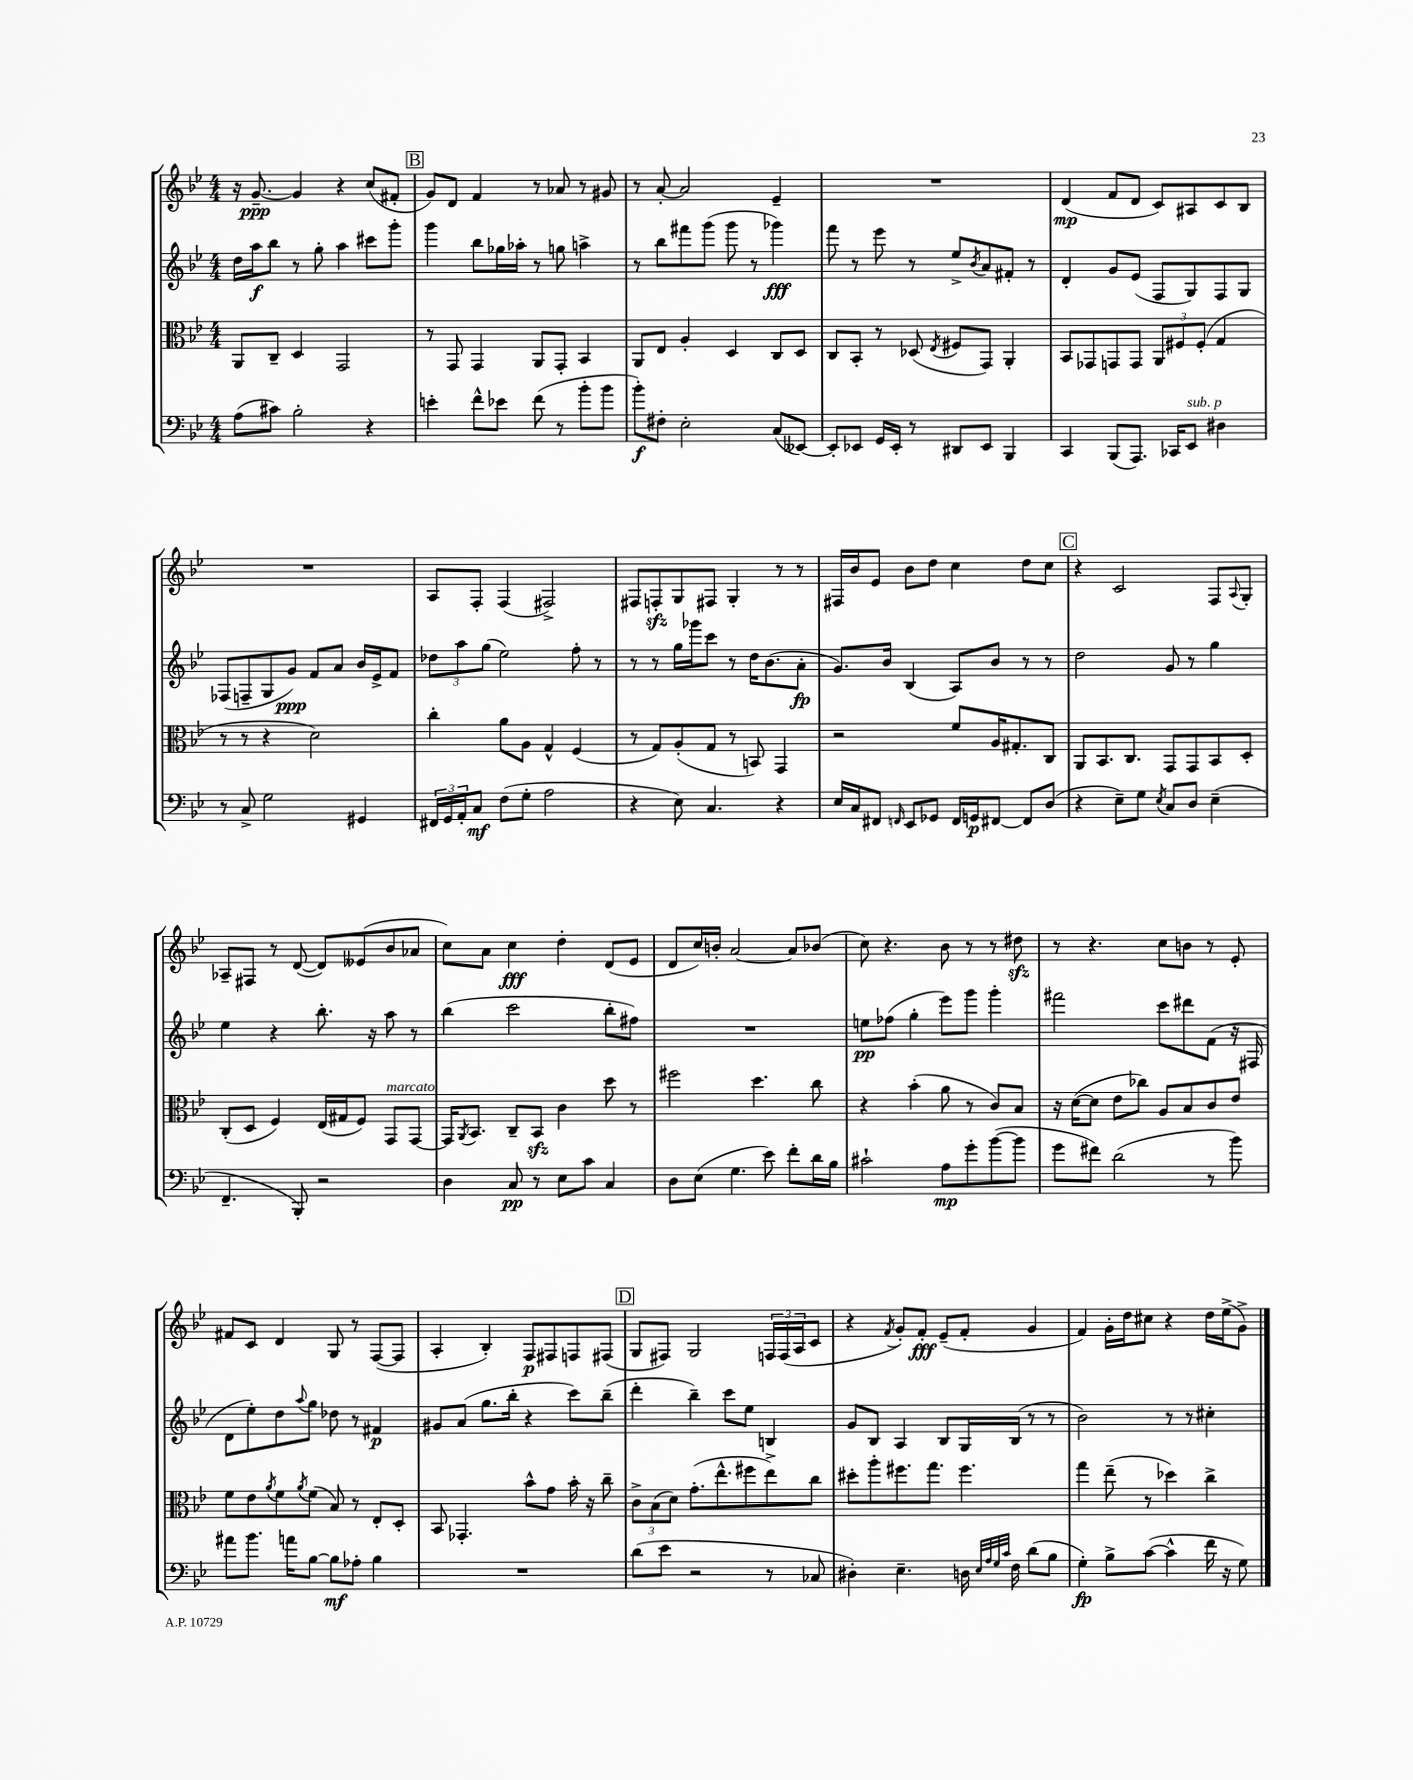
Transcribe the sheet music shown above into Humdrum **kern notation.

**kern	**dynam	**kern	**kern	**dynam	**kern	**dynam
*part4	*part4	*part3	*part2	*part2	*part1	*part1
*staff4	*staff4	*staff3	*staff2	*staff2	*staff1	*staff1
*clefF4	*	*clefC3	*clefG2	*	*clefG2	*
*k[b-e-]	*	*k[b-e-]	*k[b-e-]	*	*k[b-e-]	*
*M4/4	*	*M4/4	*M4/4	*	*M4/4	*
=18	=18	=18	=18	=18	=18	=18
(8A\L	.	8AA/L	16dd\LL	.	16r	.
.	.	.	16aa\J	f	[8.g~/	ppp
8c#X\J)	.	8C~/J	8bb-\J	.	.	.
2B-'\	.	4D/	8r	.	4g/]	.
.	.	.	8gg'\	.	.	.
.	.	2GG/	4aa\	.	4r	.
4r	.	.	8ccc#X\L	.	(8cc/L	.
.	.	.	8ggg'\J	.	8f#X'/J	.
!!LO:REH:place=s1:t=B
=19	=19	=19	=19	=19	=19	=19
4en'\	.	8r	4ggg\	.	8g/L)	.
.	.	8GG/	.	.	8d/J	.
8f^^\L	.	4GG/	8bb-\L	.	4f/	.
8e-X\J	.	.	16gg-X\L	.	.	.
.	.	.	16aa-X'\JJ	.	.	.
(8f\	.	8AA/L	8r	.	8r	.
8r	.	8GG'/J	8ggn\	.	8a-X/	.
8b-'\L	.	4BB-/	4aan^\	.	8r	.
8b-\J	.	.	.	.	8g#X/	.
=20	=20	=20	=20	=20	=20	=20
8b-'\L)	f	8AA/L	8r	.	8r	.
8F#X'\J	.	8E-/J	8bb-\L	.	[8a'/	.
2E-'\	.	4A'/	8fff#X\	.	2a/]	.
.	.	.	(8ggg\J	.	.	.
.	.	4D/	8ggg\	.	.	.
.	.	.	8r	.	.	.
(8C/L	.	8C/L	4ggg-X\)	fff	4e-~/	.
[8EE--X/J)	.	8D/J	.	.	.	.
=21	=21	=21	=21	=21	=21	=21
8EE--'/L]	.	8C/L	8fff\	.	1r	.
8EE-X/J	.	8BB-'/J	8r	.	.	.
16GG/LL	.	8r	8eee-\	.	.	.
16EE-'/JJ	.	.	.	.	.	.
8r	.	(8D-X/	8r	.	.	.
.	.	8qE-/	.	.	.	.
8DD#X/L	.	8F#X/L	8ee-^/L	.	.	.
.	.	.	8qb-/	.	.	.
8EE-/J	.	8GG/J)	8a/	.	.	.
4BBB-/	.	4AA'/	8f#X'/J	.	.	.
.	.	.	8r	.	.	.
=22	=22	=22	=22	=22	=22	=22
4CC/	.	8BB-/L	4d'/	.	(4d/	mp
.	.	8GG-X/	.	.	.	.
(8BBB-/L	.	8GGn/	8g/L	.	8f/L	.
8.AAA/J)	.	8GG/J	(8e-/J	.	8d/J	.
.	.	12AA/L	8F/L	.	8c/L)	.
16CC-X/KL	.	.	.	.	.	.
.	.	12F#X/	.	.	.	.
!LO:TX:a:i:t=sub. p	!	!	!	!	!	!
8EE-/J	.	.	8G/)	.	8A#X/	.
.	.	(12F#'/J	.	.	.	.
4D#X\	.	4G/	8F/	.	8c/	.
.	.	.	8G/J	.	8B-/J	.
!!LO:LB:g=z
=23	=23	=23	=23	=23	=23	=23
8r	.	8r	(8F-X/L	.	1r	.
8C^/	.	8r	8Fn~/	.	.	.
2G\	.	4r	8G/	.	.	.
.	.	.	8g/J)	ppp	.	.
.	.	2d\)	8f/L	.	.	.
.	.	.	8a/J	.	.	.
4GG#X/	.	.	16b-/LL	.	.	.
.	.	.	16e-^/J	.	.	.
.	.	.	8f/J	.	.	.
=24	=24	=24	=24	=24	=24	=24
24FF#X/LL	.	4cc'\	12dd-X\L	.	8A/L	.
24GG/	.	.	.	.	.	.
24AA'/J	.	.	12aa\	.	.	.
8C/J	mf	.	.	.	8F'/J	.
.	.	.	(12gg\J	.	.	.
(8F\L	.	8a\L	2ee-\)	.	(4F/	.
8G'\J	.	8A\J	.	.	.	.
2A\	.	4G^^/	.	.	2F#X^/)	.
.	.	(4F/	8ff'\	.	.	.
.	.	.	8r	.	.	.
=25	=25	=25	=25	=25	=25	=25
4r	.	8r	8r	.	8F#X/L	.
.	.	8G/L)	8r	.	8Fnzz'/	.
8E-\)	.	(8A'/	16gg\LL	.	8G/	.
.	.	.	16ggg-X\J	.	.	.
4.C/	.	8G/J	8ccc\J	.	8F#X/J	.
.	.	8r	8r	.	4G'/	.
.	.	8BBn/)	16dd\KL	.	.	.
.	.	.	(8.b-\	.	.	.
4r	.	4GG/	.	.	8r	.
.	.	.	8a'\J	fp	8r	.
=26	=26	=26	=26	=26	=26	=26
16E-/LL	.	2r	8.g/L)	.	16F#X/LL	.
16C/J	.	.	.	.	16b-/J	.
8FF#X/J	.	.	.	.	8e-/J	.
.	.	.	16b-/Jk	.	.	.
16qqFFn/	.	.	.	.	.	.
8EE-/L	.	.	(4B-/	.	8b-\L	.
8GG-X/J	.	.	.	.	8dd\J	.
16FF/LL	.	8f/L	8A/L)	.	4cc\	.
16GGn/J	p	.	.	.	.	.
[8FF#X/J	.	16A/K	8b-/J	.	.	.
.	.	8.G#X'/	.	.	.	.
8FF#/L]	.	.	8r	.	8dd\L	.
(8D/J	.	8C/J	8r	.	8cc\J	.
!!LO:REH:place=s1:t=C
=27	=27	=27	=27	=27	=27	=27
4r	.	8AA/L	2dd\	.	4r	.
.	.	8.BB-/	.	.	.	.
8E-~\L)	.	.	.	.	2c/	.
.	.	8.C/J	.	.	.	.
8G\J	.	.	.	.	.	.
8qE-/	.	.	.	.	.	.
8C/L	.	8GG/L	8g/	.	.	.
8D/J	.	8GG/	8r	.	.	.
(4E-~\	.	8BB-/	4gg\	.	8F/L	.
.	.	.	.	.	8qqA/	.
.	.	8D'/J	.	.	8G'/J	.
!!LO:LB:g=z
=28	=28	=28	=28	=28	=28	=28
4.FF~/	.	(8C'/L	4ee-\	.	8A-X~/L	.
.	.	8D/J	.	.	8F#X/J	.
.	.	4F/)	4r	.	8r	.
8BBB-'/)	.	.	.	.	([8d/	.
2r	.	(16E-/LL	8.bb-'\	.	8d/L])	.
.	.	16G#X/J	.	.	.	.
.	.	8F/J)	.	.	(8e--X/	.
.	.	.	16r	.	.	.
!	!	!LO:TX:a:i:t=marcato	!	!	!	!
.	.	8GG/L	8aa\	.	8b-/	.
.	.	[8GG/J	8r	.	8a-X/J	.
=29	=29	=29	=29	=29	=29	=29
4D\	.	16GG/KL]	(4bb-\	.	8cc\L)	.
.	.	8qAA/	.	.	.	.
.	.	8.BB-/J	.	.	.	.
.	.	.	.	.	8a\J	.
8C/	pp	8C~/L	2ccc\	.	4cc\	fff
8r	.	8BB-zz/J	.	.	.	.
8E-\L	.	4c\	.	.	4dd'\	.
8c\J	.	.	.	.	.	.
4C/	.	8dd\	8bb-'\L	.	(8d/L	.
.	.	8r	8ff#X\J)	.	8e-/J	.
=30	=30	=30	=30	=30	=30	=30
8D\L	.	2ff#X\	1r	.	8d/L	.
(8E-\J	.	.	.	.	16cc/L)	.
.	.	.	.	.	16bn'/JJ	.
4.G\	.	.	.	.	[2a/	.
.	.	4.dd\	.	.	.	.
8e-\)	.	.	.	.	.	.
8f'\L	.	.	.	.	8a/L]	.
16d\L	.	8cc\	.	.	(8b-X/J	.
16B-\JJ	.	.	.	.	.	.
=31	=31	=31	=31	=31	=31	=31
2c#X`\	.	4r	8een\L	pp	8cc\)	.
.	.	.	(8ff-X\J	.	4.r	.
.	.	(4b-'\	4gg'\	.	.	.
8A\L	mp	8a\	8eee-\L)	.	8b-\	.
8g'\	.	8r	8ggg\J	.	8r	.
([8b-\	.	8c/L)	4ggg'\	.	8r	.
8b-\J]	.	8B-/J	.	.	8dd#Xzz\	.
=32	=32	=32	=32	=32	=32	=32
8g\L	.	16r	2fff#X\	.	8r	.
.	.	([16d\KL	.	.	.	.
8f#X\J)	.	8d\J]	.	.	4.r	.
(2d\	.	8e-\L	.	.	.	.
.	.	8cc-X\J)	.	.	.	.
.	.	8A/L	8ccc\L	.	8cc\L	.
.	.	8B-/	8ddd#X\	.	8bn\J	.
8r	.	8c/	(8f\J	.	8r	.
8b-\)	.	8e-/J	16r	.	8e-'/	.
.	.	.	16F#X/	.	.	.
!!LO:LB:g=z
=33	=33	=33	=33	=33	=33	=33
8a#X\L	.	8f\L	8d\L	.	8f#X/L	.
8.b-\J	.	8e-\	8ee-'\)	.	8c/J	.
.	.	8qa/	.	.	.	.
.	.	8f\	8dd\	.	4d/	.
16an\KL	.	.	.	.	.	.
.	.	8qa/	8qqaa/	.	.	.
[8B-\J	.	(8f\J	8gg\J	.	.	.
8B-\L]	mf	8B-/)	8dd-X\	.	8G/	.
8A-X'\J	.	8r	8r	.	8r	.
4B-\	.	8E-'/L	4f#X/	p	([8F/L	.
.	.	8D'/J	.	.	8F/J]	.
=34	=34	=34	=34	=34	=34	=34
1r	.	8BB-/	8g#X/L	.	4A'/	.
.	.	4.GG-X'/	(8a/J	.	.	.
.	.	.	8.gg\L	.	4B-'/)	.
.	.	.	16bb-'\Jk	.	.	.
.	.	8b-^^\L	4r	.	8F/L	p
.	.	8g\J	.	.	8F#X/	.
.	.	16b-'\	8ccc\L)	.	8Fn/	.
.	.	16r	.	.	.	.
.	.	8cc~\	(8bb-~\J	.	(8F#X/J	.
!!LO:REH:place=s1:t=D
=35	=35	=35	=35	=35	=35	=35
(8d\L	.	12c^\L	4ddd'\	.	8G/L	.
.	.	(12B-\	.	.	.	.
8e-\J	.	.	.	.	8F#X/J)	.
.	.	12d\J)	.	.	.	.
2r	.	(8.g'\L	4bb-~\)	.	2G/	.
.	.	8.ee-^^\	.	.	.	.
.	.	.	8ccc\L	.	.	.
.	.	8ff#X\	8ee-\J	.	.	.
8r	.	8ee-^\)	4Bn/	.	24Fn/LL	.
.	.	.	.	.	(24F/	.
.	.	.	.	.	24A/J	.
8C-X/	.	8cc\J	.	.	8c/J	.
=36	=36	=36	=36	=36	=36	=36
4D#X'\)	.	8dd#X'\L	8g/L	.	4r	.
.	.	8aa'\	8B-/J	.	.	.
.	.	.	.	.	8qf/	.
4.E-~\	.	8.ff#X\	4A/	.	8g'/L)	.
.	.	.	.	.	8f'/J	fff
.	.	8.gg\J	.	.	.	.
.	.	.	8B-/L	.	(8e-~/L	.
16Dn\	.	4.ff#\	16G/L	.	8f'/J	.
32qqE-/LLL	.	.	.	.	.	.
32qqA/	.	.	.	.	.	.
32qqG/	.	.	.	.	.	.
32qqc/JJJ	.	.	.	.	.	.
16F\	.	.	(16B-/JJ	.	.	.
(8d\L	.	.	8r	.	4g/	.
8B-\J	.	.	8r	.	.	.
=37	=37	=37	=37	=37	=37	=37
4G'\)	fp	4gg\	2b-\)	.	4f/)	.
8B-^\L	.	(8ee-~\	.	.	16g'\LL	.
.	.	.	.	.	16dd\J	.
([8c\J	.	8r	.	.	8cc#X\J	.
4c^^\]	.	4dd-X\)	8r	.	4r	.
.	.	.	8r	.	.	.
16f\	.	4cc^\	4cc#X'\	.	16dd\LL	.
16r	.	.	.	.	(16ee-^\J	.
8G\)	.	.	.	.	8g^\J)	.
==	==	==	==	==	==	==
*-	*-	*-	*-	*-	*-	*-
